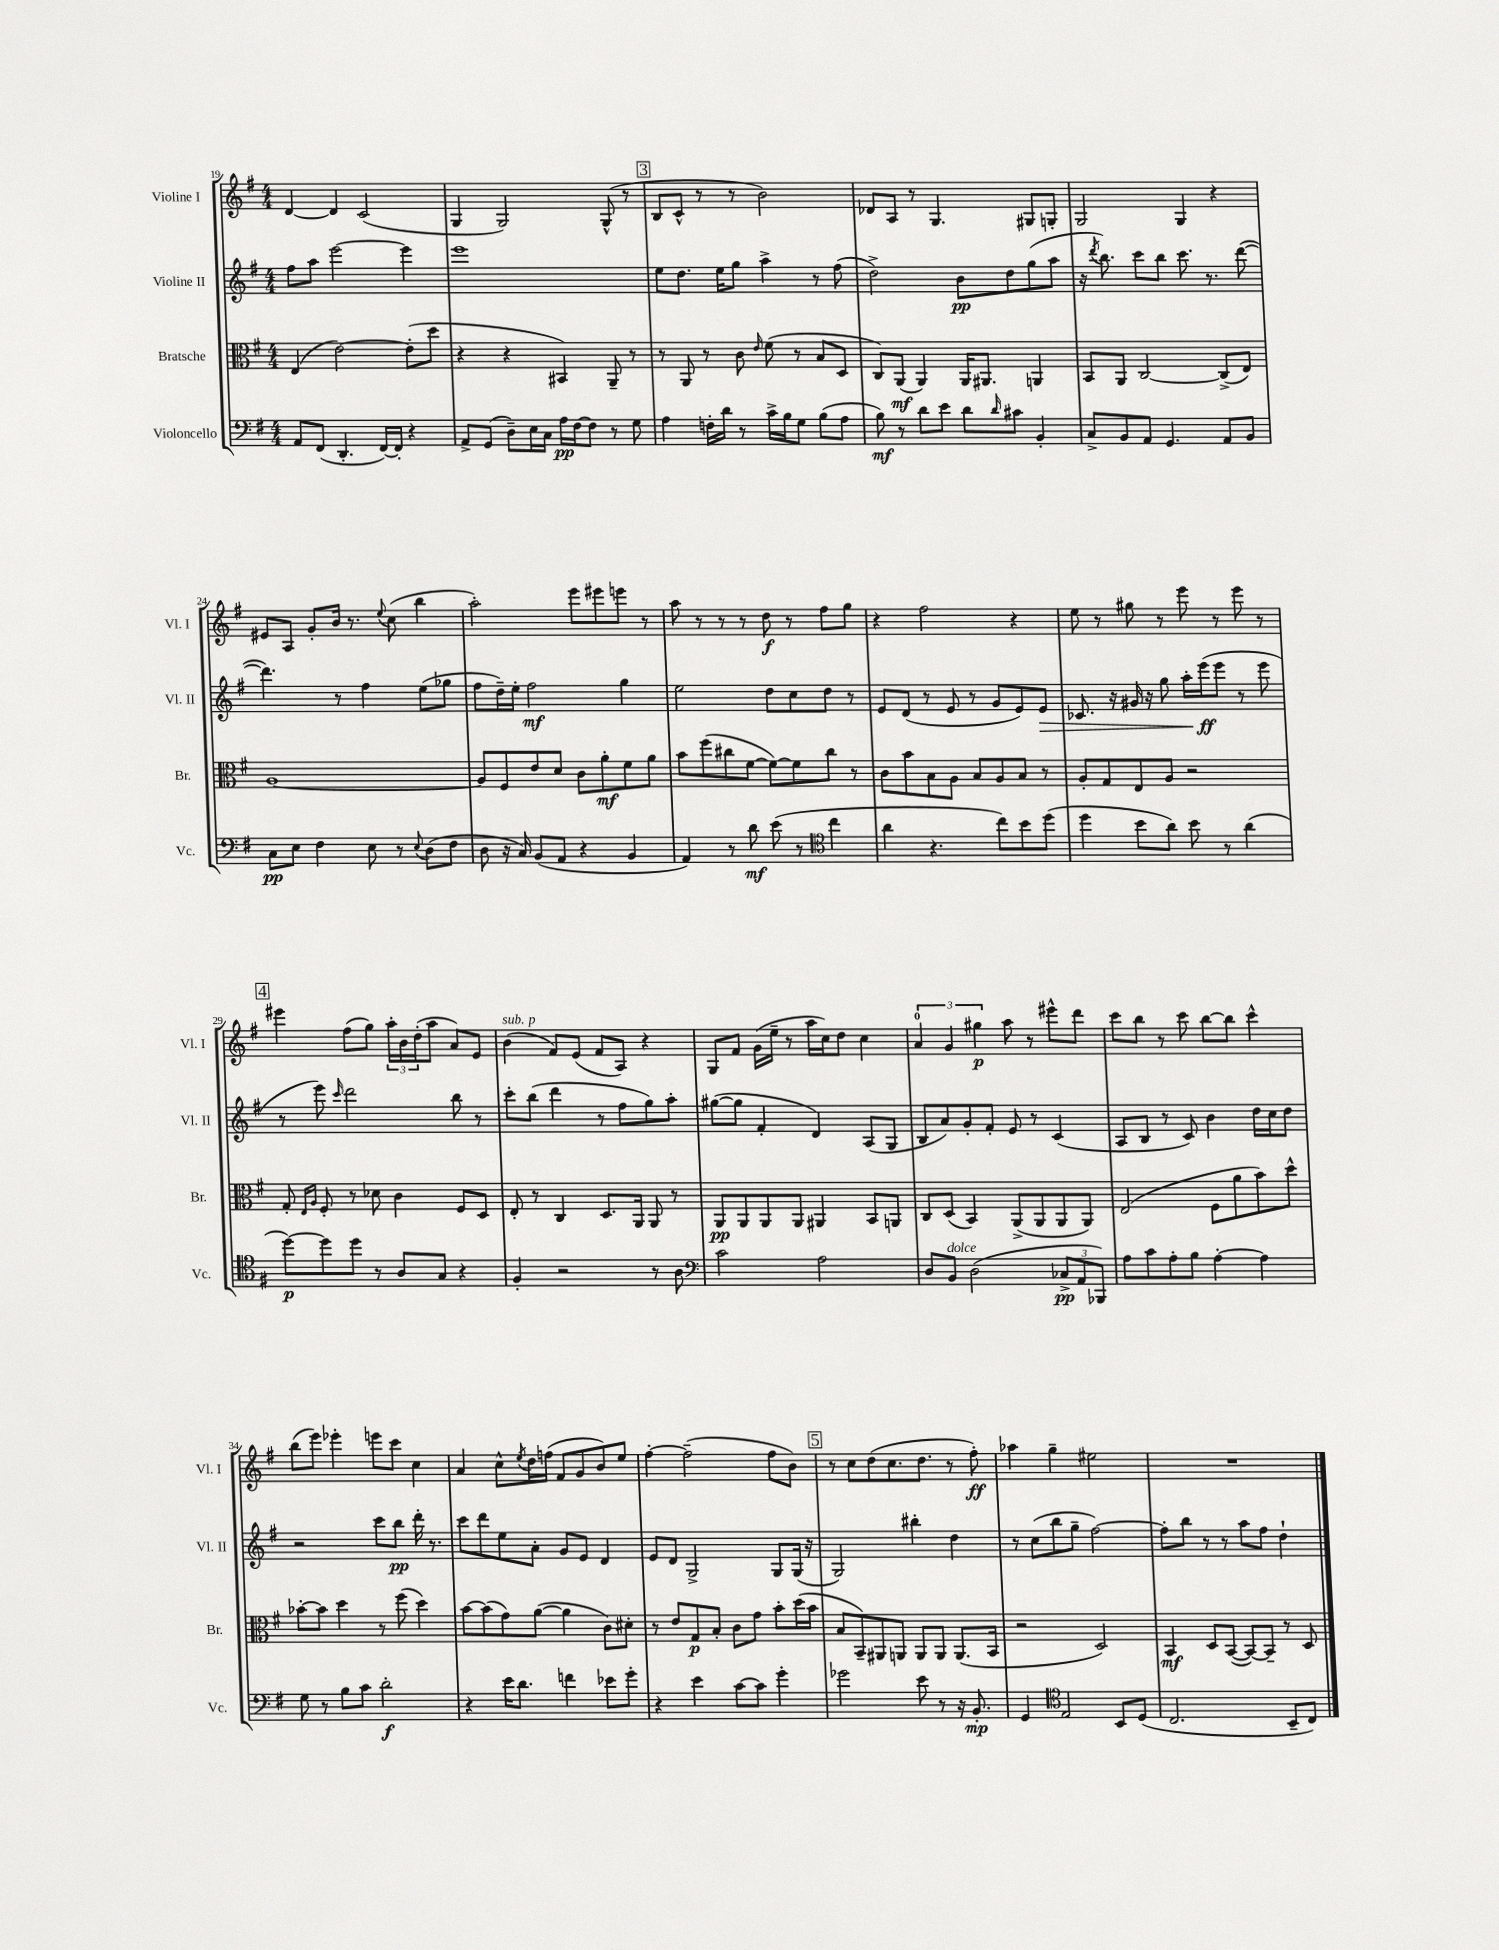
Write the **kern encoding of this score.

**kern	**dynam	**kern	**dynam	**kern	**dynam	**kern	**dynam
*part4	*part4	*part3	*part3	*part2	*part2	*part1	*part1
*staff4	*staff4	*staff3	*staff3	*staff2	*staff2	*staff1	*staff1
*I"Violoncello	*	*I"Bratsche	*	*I"Violine II	*	*I"Violine I	*
*I'Vc.	*	*I'Br.	*	*I'Vl. II	*	*I'Vl. I	*
*clefF4	*	*clefC3	*	*clefG2	*	*clefG2	*
*k[f#]	*	*k[f#]	*	*k[f#]	*	*k[f#]	*
*M4/4	*	*M4/4	*	*M4/4	*	*M4/4	*
=19	=19	=19	=19	=19	=19	=19	=19
8AA/L	.	(4E/	.	8ff#\L	.	[4d/	.
(8FF#/J	.	.	.	8aa\J	.	.	.
4.DD'/	.	[2e\)	.	[2eee\	.	4d/]	.
.	.	.	.	.	.	(2c/	.
[16FF#/LL)	.	.	.	.	.	.	.
16FF#'/JJ]	.	.	.	.	.	.	.
4r	.	(8e'\L]	.	4eee\]	.	.	.
.	.	8dd\J	.	.	.	.	.
=20	=20	=20	=20	=20	=20	=20	=20
8AA^/L	.	4r	.	1eee	.	4G/	.
(8GG/J	.	.	.	.	.	.	.
8D~\L)	.	4r	.	.	.	2G/)	.
16E\L	.	.	.	.	.	.	.
16C\JJ	.	.	.	.	.	.	.
16A\LL	pp	4BB#X/)	.	.	.	.	.
[16F#\J	.	.	.	.	.	.	.
8F#\J]	.	.	.	.	.	.	.
8r	.	8AA~/	.	.	.	(8G^^/	.
8G\	.	8r	.	.	.	8r	.
!!LO:REH:place=s1:t=3
=21	=21	=21	=21	=21	=21	=21	=21
4A\	.	8r	.	8ee\L	.	8B/L	.
.	.	8AA/	.	8.dd\J	.	8c^^/J	.
16Fn'\LL	.	8r	.	.	.	8r	.
16d\JJ	.	.	.	16ee\KL	.	.	.
8r	.	8c\	.	8gg\J	.	8r	.
.	.	16qqe/	.	.	.	.	.
16c^\LL	.	(8f#\	.	4aa^\	.	2b\)	.
16B\J	.	.	.	.	.	.	.
8G\J	.	8r	.	.	.	.	.
(8B\L	.	8B/L	.	8r	.	.	.
8A\J	.	8D/J	.	(8ff#\	.	.	.
=22	=22	=22	=22	=22	=22	=22	=22
8B\)	mf	8C/L)	.	2dd^\)	.	8d-X/L	.
8r	.	(8AA/J	mf	.	.	8A/J	.
8d\L	.	4AA/)	.	.	.	8r	.
8e\J	.	.	.	.	.	4.G/	.
8d\L	.	16AA/KL	.	8b\L	pp	.	.
.	.	8.AA#X/J	.	.	.	.	.
16qqd/	.	.	.	.	.	.	.
8c#X\J	.	.	.	8dd\	.	.	.
4BB'/	.	4AAn/	.	(8gg\	.	8G#X/L	.
.	.	.	.	8aa\J	.	8Gn'/J	.
=23	=23	=23	=23	=23	=23	=23	=23
8C^/L	.	8BB/L	.	16r	.	2G/	.
.	.	.	.	8qddd/	.	.	.
.	.	.	.	8.bb\)	.	.	.
8BB/	.	8AA/J	.	.	.	.	.
8AA/J	.	[2C/	.	8ccc\L	.	.	.
4.GG/	.	.	.	8bb\J	.	.	.
.	.	.	.	8.ccc\	.	4G/	.
.	.	.	.	8.r	.	.	.
8AA/L	.	(8C^/L]	.	.	.	4r	.
8BB/J	.	8E/J)	.	([8ddd\	.	.	.
!!LO:LB:g=z
=24	=24	=24	=24	=24	=24	=24	=24
8C\L	pp	[1A	.	4.ddd\])	.	8e#X/L	.
8E\J	.	.	.	.	.	8A/J	.
4F#\	.	.	.	.	.	8g'/L	.
.	.	.	.	8r	.	16b/Jk	.
.	.	.	.	.	.	8.r	.
8E\	.	.	.	4ff#\	.	.	.
.	.	.	.	.	.	8qqee/	.
8r	.	.	.	.	.	(8cc\	.
8qqE/	.	.	.	.	.	.	.
(8D\L	.	.	.	(8ee\L	.	4bb\	.
8F#\J	.	.	.	8gg-X\J	.	.	.
=25	=25	=25	=25	=25	=25	=25	=25
8D\	.	8A/L]	.	8ff#\L	.	2aa'\)	.
16r	.	8F#/	.	16dd~\L)	.	.	.
16C/)	.	.	.	16ee'\JJ	.	.	.
(8BB/L	.	8e/	.	2ff#\	mf	.	.
8AA/J	.	8d/J	.	.	.	.	.
4r	.	8c\L	.	.	.	8eee\L	.
.	.	8a'\	mf	.	.	8eee#X\	.
4BB/	.	8f#\	.	4gg\	.	8eeen\J	.
.	.	8a\J	.	.	.	8r	.
=26	=26	=26	=26	=26	=26	=26	=26
4AA/)	.	8b\L	.	2ee\	.	8aa\	.
.	.	(8ff#\	.	.	.	8r	.
8r	.	8cc#X\	.	.	.	8r	.
8d\	mf	[8f#\J	.	.	.	8r	.
(8e\	.	8f#\L_)	.	8dd\L	.	8dd\	f
8r	.	8f#\]	.	8cc\	.	8r	.
*clefC4	*	*	*	*	*	*	*
4cc\	.	8cc#\J	.	8dd\J	.	8ff#\L	.
.	.	8r	.	8r	.	8gg\J	.
=27	=27	=27	=27	=27	=27	=27	=27
4a\	.	8c\L	.	8e/L	.	4r	.
.	.	8b\	.	(8d/J	.	.	.
4.r	.	8B\	.	8r	.	2ff#\	.
.	.	8A\J	.	8e/	.	.	.
.	.	8B/L	.	8r	.	.	.
8cc\L)	.	8A/	.	8g/L	.	.	.
8b\	.	8B/J	.	8e/)	.	4r	.
!	!	!	!	!	!LO:HP:b	!	!
(8dd\J	.	8r	.	8e/J	>	.	.
=28	=28	=28	=28	=28	=28	=28	=28
4dd\	.	8A'/L	.	8.c-X/	.	8ee\	.
.	.	8G/	.	.	.	8r	.
.	.	.	.	16r	.	.	.
8b\L	.	8E/	.	16g#X/	.	8gg#X\	.
.	.	.	.	16r	.	.	.
8a\J)	.	8A/J	.	8gg\	.	8r	.
8b\	.	2r	.	16aa'\LL	.	8eee\	.
.	.	.	.	(16eee\J	ff	.	.
8r	.	.	.	8eee\J	]	8r	.
(4a\	.	.	.	8r	.	8eee\	.
.	.	.	.	8eee\	.	8r	.
!!LO:LB:g=z
!!LO:REH:place=s1:t=4
=29	=29	=29	=29	=29	=29	=29	=29
[8dd\L)	p	8G'/	.	8r	.	4eee#X\	.
.	.	16qqE/LL	.	.	.	.	.
.	.	16qqA/JJ	.	.	.	.	.
8dd\]	.	8F#'/	.	8eee\)	.	.	.
.	.	.	.	16qqccc/	.	.	.
8dd\J	.	8r	.	2ddd\	.	(8ff#\L	.
8r	.	8d-X\	.	.	.	8gg\J)	.
8A/L	.	4c\	.	.	.	24aa'\LL	.
.	.	.	.	.	.	24b\	.
.	.	.	.	.	.	(24dd'\J	.
8G/J	.	.	.	.	.	8aa\J	.
4r	.	8F#/L	.	8bb\	.	8a/L)	.
.	.	8D/J	.	8r	.	8e/J	.
=30	=30	=30	=30	=30	=30	=30	=30
!	!	!	!	!	!	!LO:TX:a:i:t=sub. p	!
4F#'/	.	8E'/	.	8ccc'\L	.	(4b\	.
.	.	8r	.	(8bb\J	.	.	.
2r	.	4C/	.	4ddd\	.	8f#/L)	.
.	.	.	.	.	.	(8e/J	.
.	.	8.D/L	.	8r	.	8f#/L	.
.	.	.	.	8ff#\L	.	8A/J)	.
.	.	16AA/Jk	.	.	.	.	.
8r	.	8AA/	.	8gg\)	.	4r	.
8A\	.	8r	.	8aa'\J	.	.	.
=31	=31	=31	=31	=31	=31	=31	=31
*clefF4	*	*	*	*	*	*	*
2c\	.	8AA/L	pp	([8gg#X\L	.	8G/L	.
.	.	8AA/	.	8gg#\J]	.	8f#/J	.
.	.	8AA/	.	4f#'/	.	(16g\LL	.
.	.	.	.	.	.	16ee~\JJ	.
.	.	8AA/J	.	.	.	8r	.
2A\	.	4AA#X/	.	4d/)	.	16aa\LL	.
.	.	.	.	.	.	16cc\J)	.
.	.	.	.	.	.	8dd\J	.
.	.	8BB/L	.	(8A/L	.	4cc\	.
.	.	8AAn/J	.	8G/J	.	.	.
=32	=32	=32	=32	=32	=32	=32	=32
8D/L	.	8C/L	.	8B/L	.	6a/	.
!LO:TX:a:i:t=dolce	!	!	!	!	!	!	!
8BB/J	.	(8D/J	.	8a/)	.	.	.
.	.	.	.	.	.	6g/	.
(2D\	.	4BB/)	.	8g'/	.	.	.
.	.	.	.	.	.	6gg#X\	p
.	.	.	.	8f#'/J	.	.	.
.	.	(8AA^/L	.	8e/	.	8aa\	.
.	.	8AA/	.	8r	.	8r	.
12C-X^/L	pp	8AA/	.	(4c/	.	8eee#X^^\L	.
12AA/	.	.	.	.	.	.	.
.	.	8AA/J)	.	.	.	8ddd\J	.
12BBB-X/J)	.	.	.	.	.	.	.
=33	=33	=33	=33	=33	=33	=33	=33
8A\L	.	(2E/	.	8A/L	.	8ccc\L	.
8c\	.	.	.	8B/J	.	8bb\J	.
8A'\	.	.	.	8r	.	8r	.
8B\J	.	.	.	8c/)	.	8ccc\	.
[4A'\	.	8F#\L	.	4b\	.	[8bb\L	.
.	.	8a\	.	.	.	8bb\J]	.
4A\]	.	8b\)	.	16dd\LL	.	4ccc^^\	.
.	.	.	.	16cc\J	.	.	.
.	.	8dd^^\J	.	8dd\J	.	.	.
!!LO:LB:g=z
=34	=34	=34	=34	=34	=34	=34	=34
8G\	.	[8b-X'\L	.	2r	.	(8bb\L	.
8r	.	8b-\J]	.	.	.	8eee\J)	.
8B\L	.	4dd\	.	.	.	4eee-X'\	.
8c\J	.	.	.	.	.	.	.
2d'\	f	8r	.	8ccc\L	.	8eeen\L	.
.	.	(8ff#\	.	8bb\J	pp	8ccc\J	.
.	.	4dd\)	.	16ddd'\	.	4cc\	.
.	.	.	.	8.r	.	.	.
=35	=35	=35	=35	=35	=35	=35	=35
4r	.	[8b\L	.	8ccc\L	.	4a/	.
.	.	(8b\]	.	8ddd\	.	.	.
16e\KL	.	8g\)	.	8ee\	.	8cc^^\L	.
8.d\J	.	.	.	.	.	.	.
.	.	.	.	.	.	8qee/	.
.	.	([8a\J	.	8a'\J	.	16dd\L	.
.	.	.	.	.	.	(16ffn\JJ	.
4fn\	.	4a\]	.	8g/L	.	8f#/L	.
.	.	.	.	8e/J	.	8g/	.
8e-X\L	.	8c\L)	.	4d/	.	8b/)	.
8g'\J	.	8d#X'\J	.	.	.	8ee/J	.
=36	=36	=36	=36	=36	=36	=36	=36
4r	.	8r	.	8e/L	.	[4ff#'\	.
.	.	8e/L	.	8d/J	.	.	.
4e\	.	8G/	p	2G^/	.	(2ff#~\]	.
.	.	8B'/J	.	.	.	.	.
[8c\L	.	8c\L	.	.	.	.	.
8c\J]	.	8g\J	.	.	.	.	.
4g'\	.	8b'\L	.	8G/L	.	8ff#\L	.
.	.	(16dd\L	.	(16G/Jk	.	8b\J)	.
.	.	16b\JJ	.	16r	.	.	.
!!LO:REH:place=s1:t=5
=37	=37	=37	=37	=37	=37	=37	=37
2g-X\	.	8B/L	.	2G/)	.	8r	.
.	.	8BB~/)	.	.	.	8cc\L	.
.	.	8AA#X/	.	.	.	(8dd\	.
.	.	8AAn/J	.	.	.	8.cc\	.
8e\	.	8AA/L	.	4bb#X'\	.	.	.
.	.	.	.	.	.	8.dd\J	.
8r	.	8AA/J	.	.	.	.	.
16r	.	(8.AA/L	.	4dd\	.	8r	.
8.BB'/	mp	.	.	.	.	.	.
.	.	.	.	.	.	8ff#'\)	ff
.	.	16BB/Jk	.	.	.	.	.
=38	=38	=38	=38	=38	=38	=38	=38
4GG/	.	2r	.	8r	.	4aa-X\	.
.	.	.	.	(8cc\L	.	.	.
*clefC4	*	*	*	*	*	*	*
2E/	.	.	.	8bb\	.	4gg~\	.
.	.	.	.	8gg~\J	.	.	.
.	.	2D/)	.	[2ff#\)	.	2ee#X\	.
8BB/L	.	.	.	.	.	.	.
(8D/J	.	.	.	.	.	.	.
=39	=39	=39	=39	=39	=39	=39	=39
2.C/	.	4BB/	mf	8ff#'\L]	.	1r	.
.	.	.	.	8bb\J	.	.	.
.	.	8D/L	.	8r	.	.	.
.	.	([8BB/J	.	8r	.	.	.
.	.	8BB/L_)	.	8aa\L	.	.	.
.	.	8BB~/J]	.	8ff#\J	.	.	.
8BB~/L	.	8r	.	4dd`\	.	.	.
8C/J)	.	8D/	.	.	.	.	.
==	==	==	==	==	==	==	==
*-	*-	*-	*-	*-	*-	*-	*-
